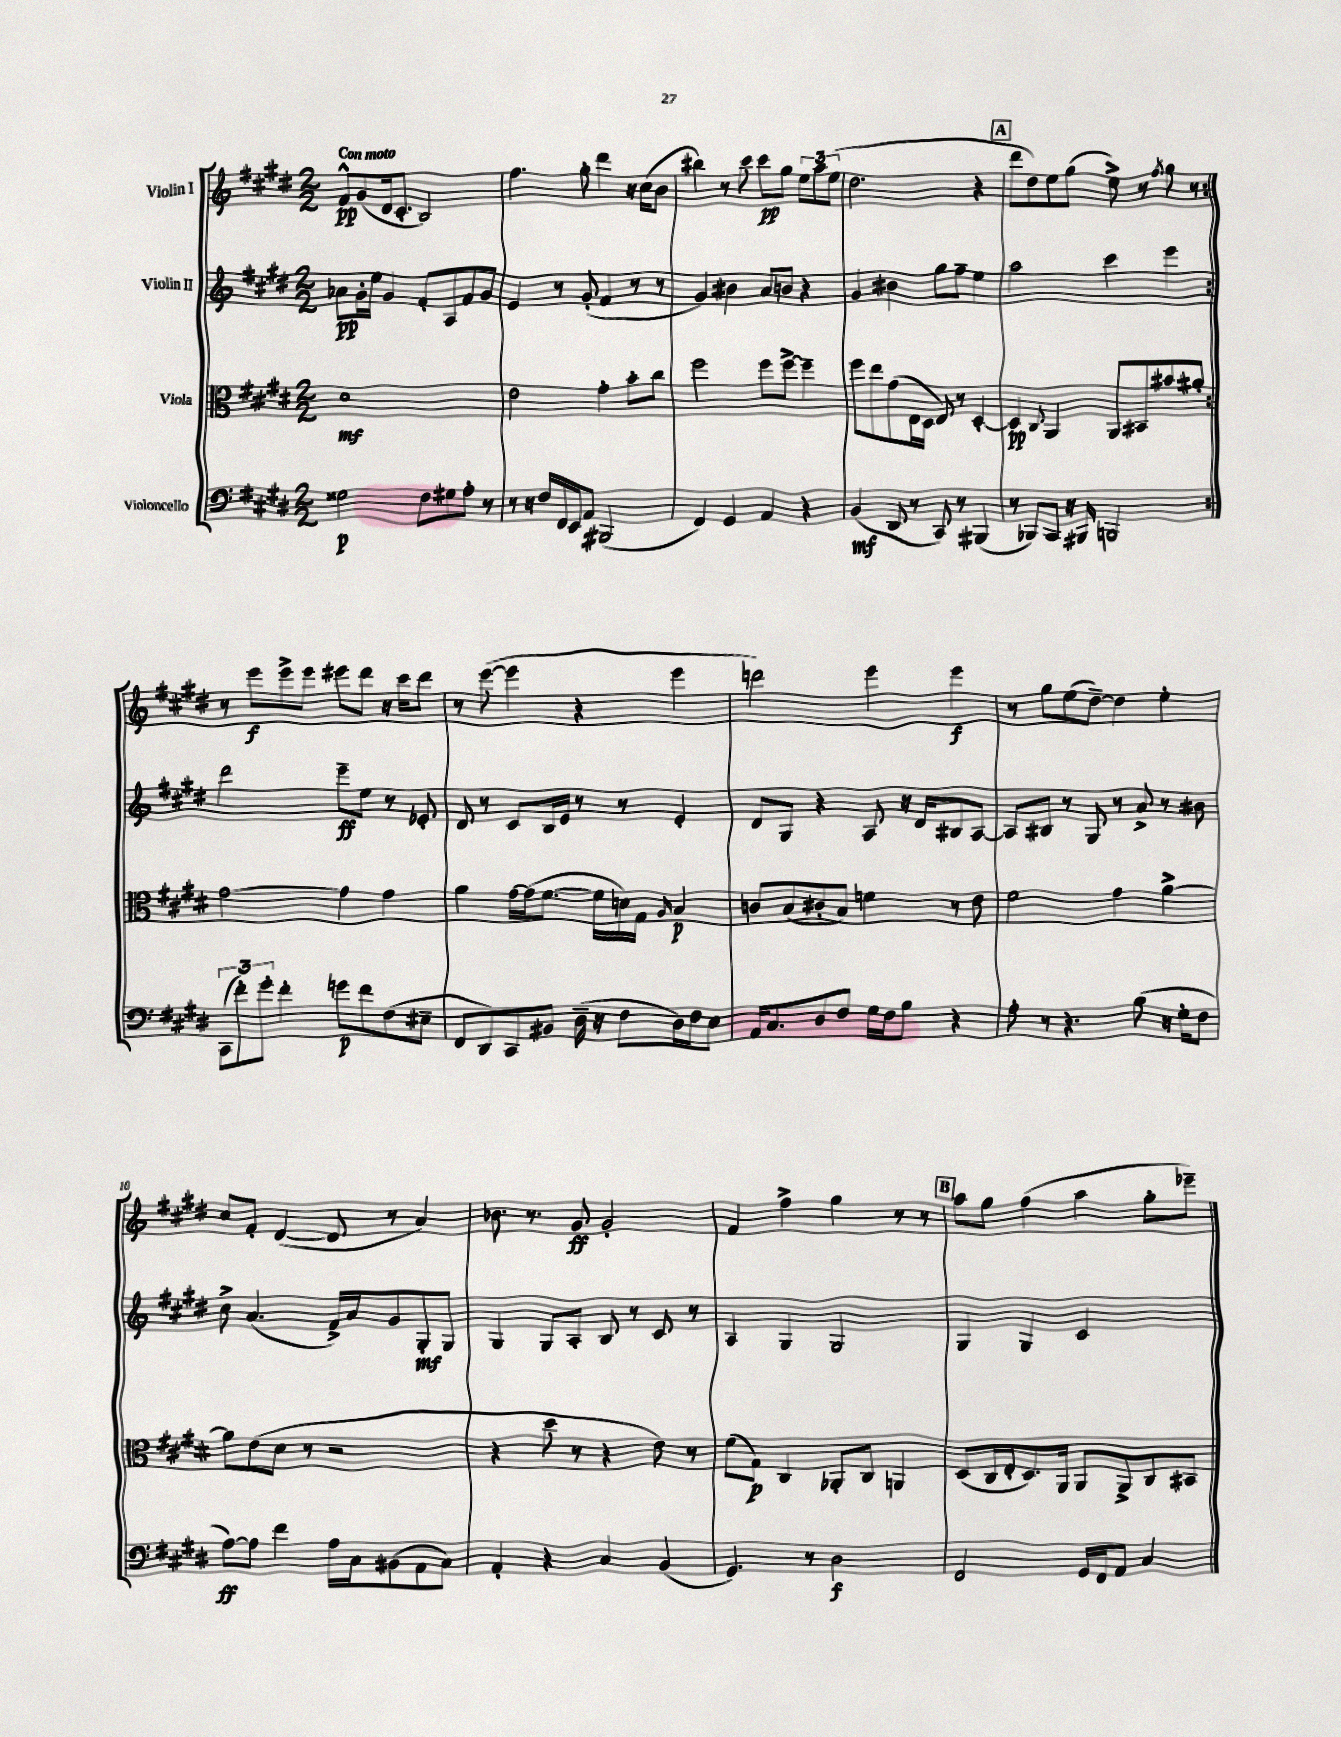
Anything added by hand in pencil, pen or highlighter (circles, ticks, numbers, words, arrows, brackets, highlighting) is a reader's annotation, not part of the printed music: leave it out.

**kern	**kern	**kern	**kern
*staff4	*staff3	*staff2	*staff1
*clefF4	*clefC3	*clefG2	*clefG2
*k[f#c#g#d#]	*k[f#c#g#d#]	*k[f#c#g#d#]	*k[f#c#g#d#]
*M2/2	*M2/2	*M2/2	*M2/2
2G##	1d#	8a-	8f#^^
.	.	16g#'	(8g#
.	.	16ee	.
.	.	4g#	16d#
.	.	.	8.c#'
8F#	.	8f#'	2B)
8G#	.	8A	.
8A'	.	8f#	.
8r	.	8g#	.
=	=	=	=
8r	2e	4e	4.ff#
16r	.	.	.
16F#	.	.	.
16FF#	.	8r	.
16EE	.	.	.
8AA	.	(8g#'	8gg#'
(2BBB#	4g#'	4f#	4ddd#
.	8b'	8r	16r
.	.	.	(16cc#
.	8cc#	8r	8b
=	=	=	=
4FF#)	2ff#	4g#)	4bb#)
4GG#	.	4b#	8r
.	.	.	8ccc#
4AA	8ff#	8a	8ccc#
.	[8ff#^	8b	8gg#
4r	4ff#~]	4r	12ee
.	.	.	12aa
.	.	.	(12ee
=	=	=	=
(4BB	8ff#	4g#	2.dd#
.	8ee	.	.
8DD#	(8g#	4b#	.
8r	16E	.	.
.	16D#	.	.
8CC#)	8E)	8gg#	.
8r	8r	8ff#~	.
(4BBB#	[4D#'	4ee	4r
=	=	=	=
8r	4D#]	2aa	8ddd#
8BBB-)	.	.	8dd#)
.	8qqC#	.	.
8CC#	4AA	.	8ee
16r	.	.	(8gg#
16BBB#	.	.	.
2BBB	8AA	4ccc#	8ee^)
.	8BB#	.	8r
.	.	.	8qff#
.	8b#	4eee	8gg#
.	8a#'	.	8r
=:|!	=:|!	=:|!	=:|!
(12CC#	[2g#	2ddd#	8r
12f#')	.	.	.
.	.	.	8eee
12g#'	.	.	.
4f#'	.	.	8eee^
.	.	.	8eee
8g	4g#]	8eee~	8eee#
8f#	.	8ee	8ddd#
(8F#	4g#	8r	16r
.	.	.	16ccc#
8E#~	.	8e-'	8ddd#
=	=	=	=
8FF#	4a	8d#	8r
8DD#)	.	8r	([8eee
8CC#	[16g#	8c#	4eee]
.	(16g#]	.	.
8BB#	[8.f#	16B	.
.	.	16e	.
(16D#~	.	8r	4r
16r	16f#]	.	.
8F#	16d)	8r	.
.	16G#	.	.
.	16qqA	.	.
16D#)	4B	4e'	4eee
16F#	.	.	.
8E	.	.	.
=	=	=	=
16AA	8c	8d#	2ddd)
8.C#	.	.	.
.	(8B	8G#	.
8D#	8c#'	4r	.
8F#	8B)	.	.
16G#	4f	8A	4eee
16F#	.	.	.
8B	.	16r	.
.	.	16d#	.
4r	8r	8B#	4eee
.	8e	[8A	.
=	=	=	=
8A'	2f#	8A]	8r
8r	.	8B#	8gg#
4.r	.	8r	(8ee
.	.	8G#	[8dd#~)
.	4g#	8r	4dd#]
(8B	.	8a^	.
16r	[4a^	8r	4ee'
16G#'	.	.	.
8F#	.	8b#	.
=	=	=	=
[8A)	8a]	8cc#^	8cc#
8A]	(8e	(4.a	8f#'
4f#	8d#	.	([4d#
.	8r	.	.
16A	2r	16f#^)	8d#]
16C#	.	16a	.
(8BB#	.	8g#	8r
8AA	.	8G#'	4a)
8C#)	.	8G#	.
=	=	=	=
4AA'	4r	4G#	8.b-
.	.	.	8.r
4r	8dd#	8G#	.
.	8r	8A'	8g#
4C#	4r	8B	2g#'
.	.	8r	.
(4BB	8e)	8c#	.
.	8r	8r	.
=	=	=	=
4.GG#)	(8f#	4A	4f#
.	8G#)	.	.
.	4C#	4G#	4ff#^
8r	.	.	.
2D#	8AA-'	2G#	4gg#
.	8C#	.	.
.	4AA	.	8r
.	.	.	8r
=	=	=	=
2FF#	(8D#	4G#	8aa
.	16C#	.	8gg#
.	16E'	.	.
.	8.D#)	4G#	(4ff#
.	16AA	.	.
16GG#	8AA	2c#	4aa
16FF#	.	.	.
8AA	8AA^	.	.
4C#	8C#	.	8gg#'
.	8BB#	.	8eee-~)
==	==	==	==
*-	*-	*-	*-
